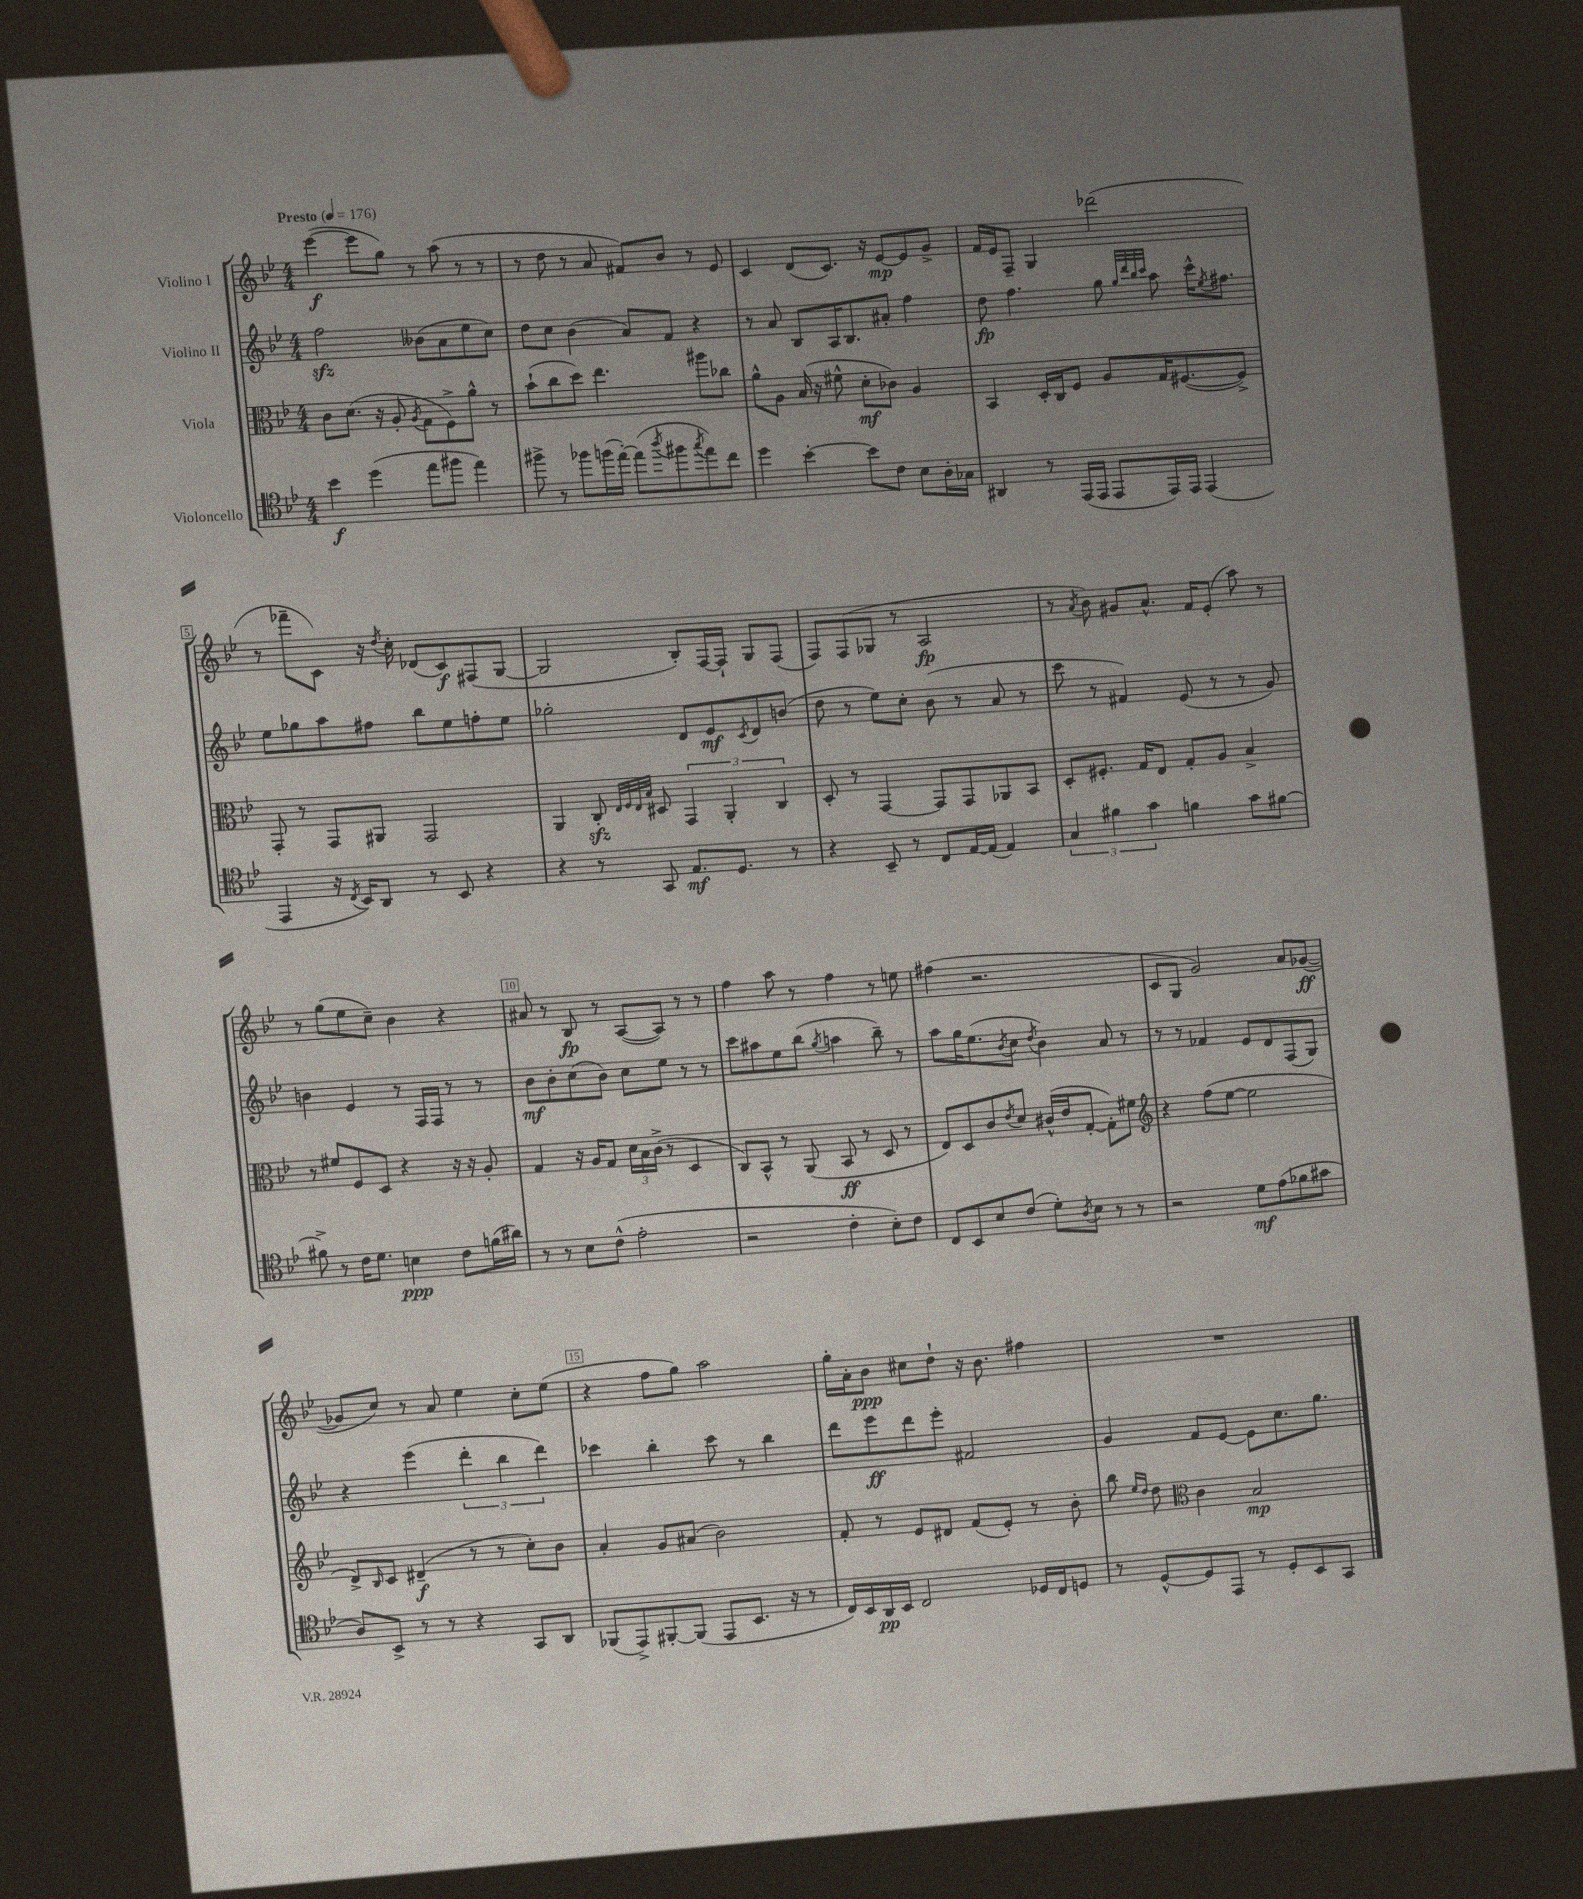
<<
\new StaffGroup <<
\new Staff = "s0" \with { instrumentName = "Violino I" } {
    \clef treble \key bes \major \numericTimeSignature \time 4/4 \tempo "Presto" 4 = 176
    ees'''4~\f( ees'''8 g''8) r8 a''8( r8 r8 |
    r8 d''8 r8 a'8 fis'8) bes'8 r8 ees'8 |
    c'4 d'8( c'8.) r16 ees'8~\mp ees'8 g'8-> |
    f'16 ees'16 f8-- g4 des'''2( |
    r8 fes'''8-- c'8) r16 \acciaccatura { d''8 } c''16-. des'8( c'8\f) fis8( g8~ |
    g2 bes8-.) f16~ f16-! g8 f8( |
    f8) f8( ges8 r8 a2\fp |
    r8 \acciaccatura { a'8 } bes'8) gis'8 a'8.-^ f'16 ees'8-.( a''8) r8 |
    r8 g''8( ees''8 c''8--) bes'4 r4 |
    ais'8 r8 bes8\fp r8 a8~( a8) r8 r8 |
    f''4 a''8 r8 f''4 r8 e''8 |
    fis''4( r2. |
    c'8 g8 g'2) a'8 ges'8~\ff( |
    ges'8 c''8) r8 a'8 ees''4 c''8-. ees''8( |
    r4 f''8 g''8) a''2 |
    g''16-. a'16-. bes'8\ppp cis''8 d''8-! r16 bes'8. fis''4 |
    R1 \bar "|." |
}
\new Staff = "s1" \with { instrumentName = "Violino II" } {
    \clef treble \key bes \major \numericTimeSignature \time 4/4
    f''2\sfz beses'8( a'8 ees''8 c''8) |
    d''8 c''8 bes'4( a'8) f'8 r4 |
    r8 a'8 bes8 a16 bes8. ais'8-. f''4 |
    d''8\fp f''4. g''8 \grace { g''32 d'''32 bes''32 c'''32 } a''8 c'''16-^ \acciaccatura { ees''8 } fis''8. |
    ees''8 ges''8 a''8 fis''8 bes''8 ees''8 f''8-. ees''8 |
    ges''2-. d'8 ees'8\mf \acciaccatura { c'8 } d'8 b'8( |
    d''8 r8 ees''8) c''8-. bes'8( r8 a'8 r8 |
    c'''8 r8 fis'4) ees'8( r8 r8 g'8) |
    b'4 ees'4 r8 f16 f16 r8 r8 |
    bes'8\mf bes'8-. c''8( bes'8) c''8 ees''8 r8 r8 |
    c'''8 ais''8 ees''8 bes''8( \acciaccatura { g''8 } a''4 bes''8--) r8 |
    a''8 g''16 ees''8.( \acciaccatura { bes'8 } c''8 \acciaccatura { d''8 } bes'4) a'8 r8 |
    r8 r8 fes'4 ees'8 d'8 f8( g8) |
    r4 ees'''4( \tuplet 3/2 { d'''4-. bes''4 d'''4) } |
    ces'''4 bes''4-. ces'''8 r8 bes''4 |
    d'''8 ees'''8\ff d'''8 ees'''8-. fis'2 |
    g'4 f'8 ees'8~ ees'8 c''8. g''8. \bar "|." |
}
\new Staff = "s2" \with { instrumentName = "Viola" } {
    \clef alto \key bes \major \numericTimeSignature \time 4/4
    c'8 d'8.( r16 a8-. \acciaccatura { a8 } g8 f8->) a'8-^ r8 |
    bes'8-!( c''8 d''8) ees''4. ais''8 ces''8 |
    a'8-^ a8 bes16( r16 fis'8-^ d'8-.\mf ces'8) a4 |
    bes,4 d16-. c16 f8 a8 g16 fis8.~( fis8->) |
    g,8-. r8 g,8 ais,8 g,2 |
    a,4 c8-.\sfz \grace { ees32 f32 ees32 bes32 } dis8 \tuplet 3/2 { g,4 a,4-. c4 } |
    d8-. r8 g,4~ g,8 g,8 aes,8 bes,8 |
    d8-. fis8.-. g16 ees8 g8-. a8 bes4-> |
    r8 fis'8 f8 d8 r4 r16 r16 a8-. |
    g4 r16 a16 g8 \tuplet 3/2 { d'16 bes16 c'16->( } r8 d4 |
    c8) bes,8-^ r8 a,8( bes,8\ff r8 d8 r8 |
    ees8) d8 c'8 \acciaccatura { ees'8 } d'8 cis'16-^( ees'16 g8~-. g8-.) fis'8 |
    \clef treble r4 f''8( ees''8~ ees''2 |
    d'8->) \grace { bes16 } c'8 dis'4--\f( r8 r8 c''8-.) bes'8 |
    a'4-. g'8 ais'8( bes'2) |
    f'8-. r8 ees'8 dis'8 f'8( ees'8-.) r8 bes'8-. |
    bes''8 \grace { ees''16 d''16 } d''8 \clef alto c'4 bes2\mp \bar "|." |
}
\new Staff = "s3" \with { instrumentName = "Violoncello" } {
    \clef tenor \key bes \major \numericTimeSignature \time 4/4
    bes'4\f d''4( ees''8 fis''8 ees''4) |
    fis''8-> r8 fes''8 f''16( ees''16~-.) ees''8( \acciaccatura { a''8 } fis''8 \acciaccatura { g''8 } ees''8) c''8 |
    d''4 bes'4~-. bes'8 c'8 bes8 a16-. ges16 |
    ais,4 r8 ees,16( ees,16 ees,8 ees,16) ees,16 ees,4( |
    ees,4 r16 \acciaccatura { c8 } bes,16) a,8 r8 bes,8 r4 |
    r4 r8 g,8 ees8.\mf d8. r8 |
    r4 bes,8-- r8 c8 ees16~ ees16( ees4) |
    \tuplet 3/2 { g4 fis'4 g'4 } f'4 g'8 fis'8~ |
    fis'8-> r8 c'16 d'8. b4\ppp c'8 f'16( ais'16) |
    r8 r8 bes8 c'8-^( ees'2-. |
    r2 c'4-. bes8-.) c'8 |
    c8 bes,8 bes8 c'8( d'8-.) \acciaccatura { a8 } bes8 r8 r8 |
    r2 d'8\mf ees'8( fes'8 gis'8 |
    a8) bes,8-> r8 r8 r4 g,8 a,8 |
    fes,8( ees,8->) fis,8~-. fis,8( ees,8 bes,8. r16 r8 |
    c16) bes,16 a,16\pp bes,16 c2 des16 c16 d8 |
    r8 d8~-^ d8 ees,8 r8 d8-. bes,8 g,8 \bar "|." |
}
>>
>>
\layout { \context { \Score \override BarNumber.break-visibility = ##(#f #t #t) barNumberVisibility = #(every-nth-bar-number-visible 5) \override BarNumber.stencil = #(make-stencil-boxer 0.1 0.3 ly:text-interface::print) } }
